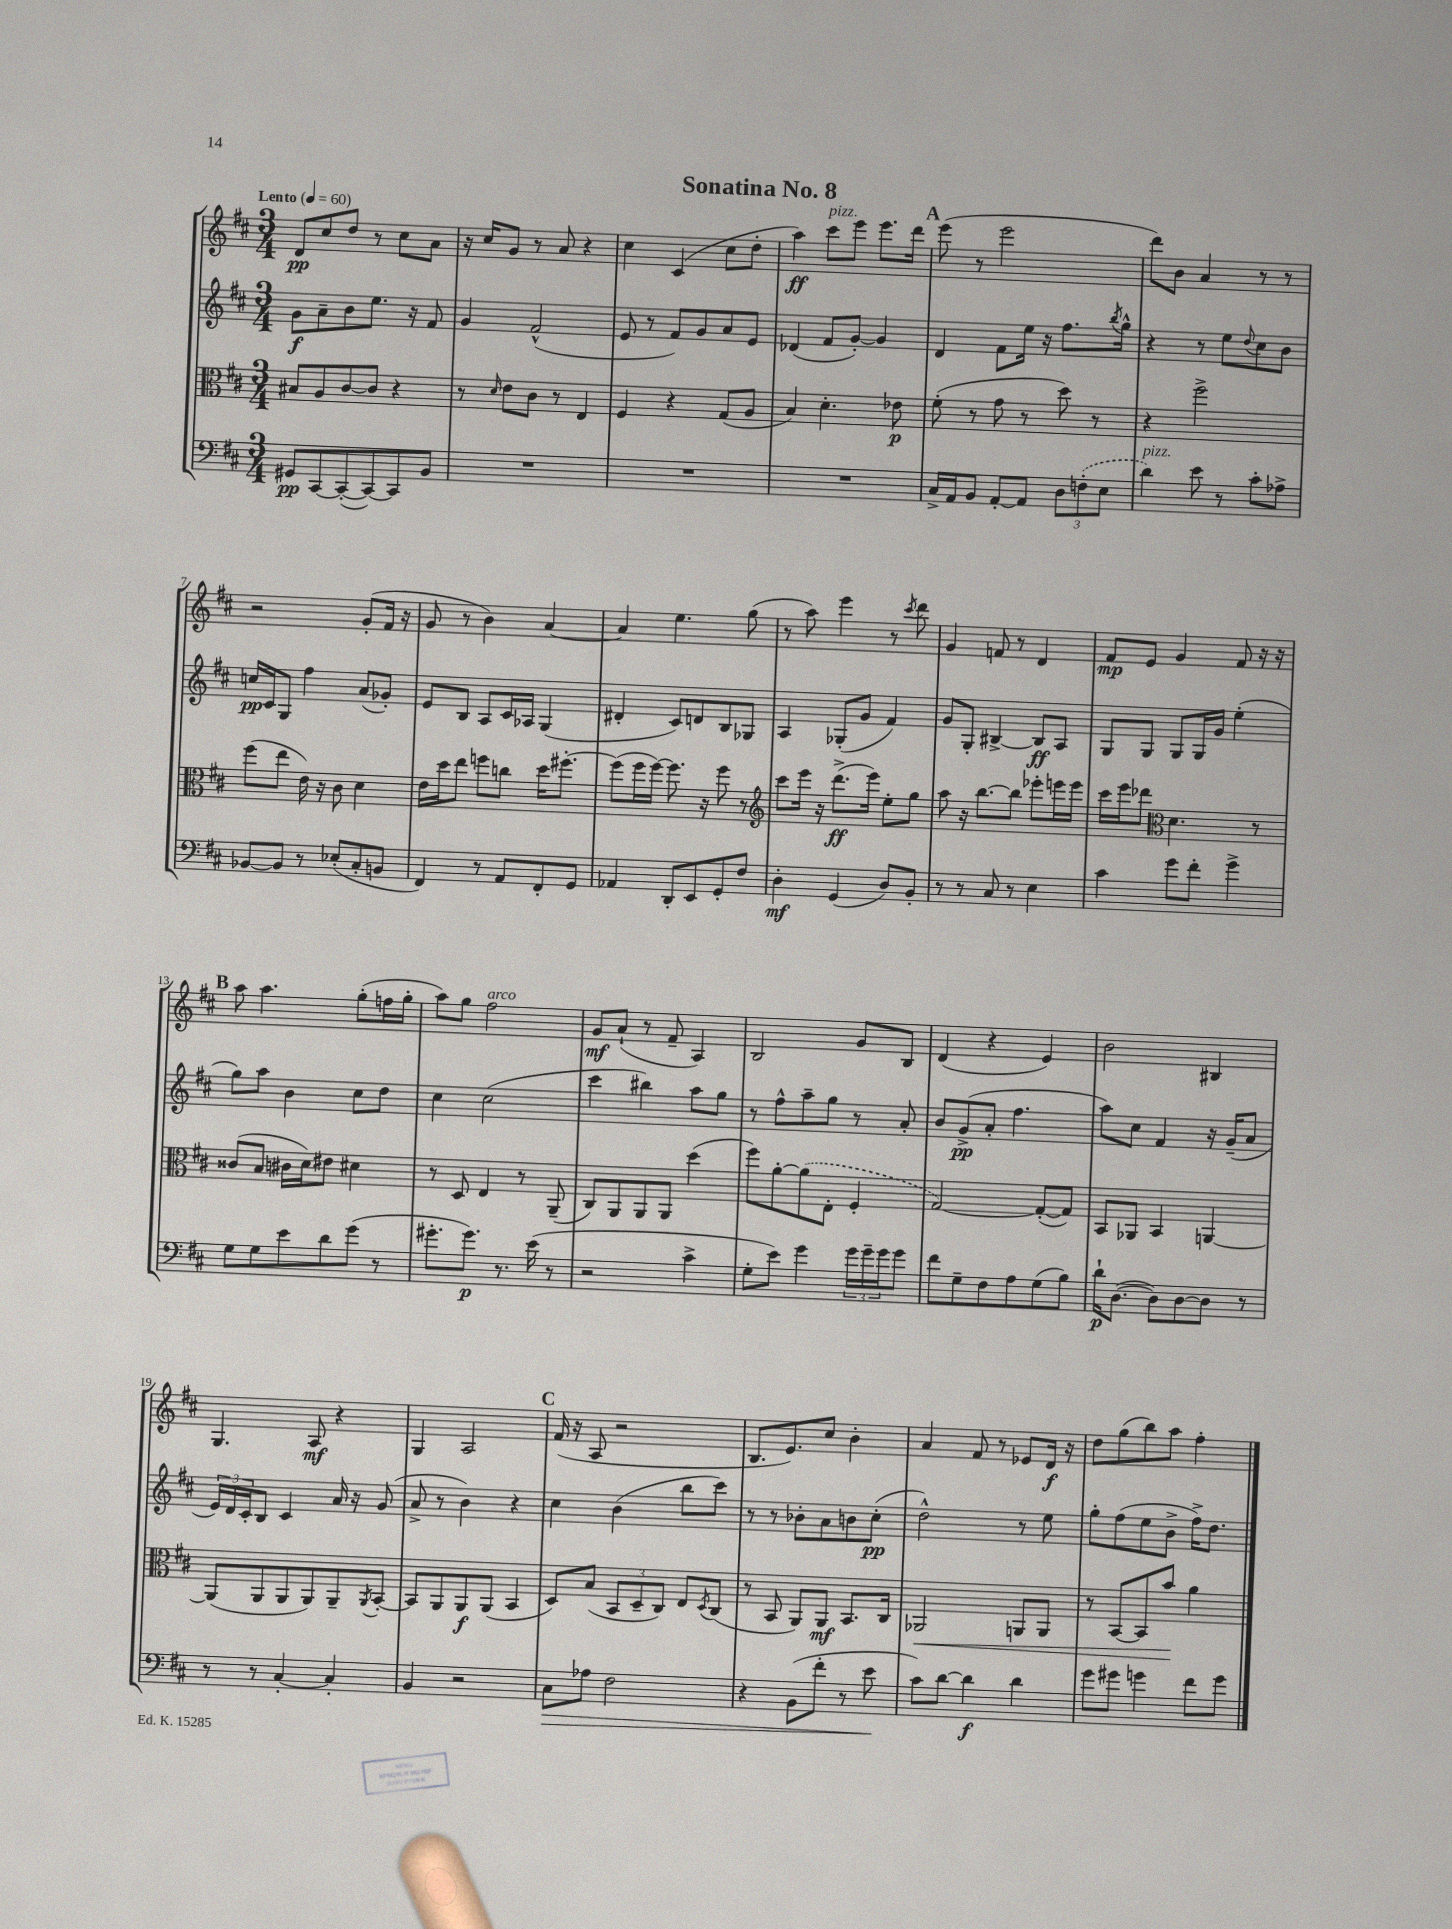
\header { title = "Sonatina No. 8" }
<<
\new StaffGroup <<
\new Staff = "s0" {
    \clef treble \key d \major \numericTimeSignature \time 3/4 \tempo "Lento" 4 = 60
    d'8\pp cis''8 d''8 r8 cis''8 a'8 |
    r16 cis''16 g'8 r8 a'8 r4 |
    cis''4 cis'4( cis''8 d''8-. |
    a''4\ff) cis'''8^\markup { \italic "pizz." } e'''8 e'''8. d'''16 |
    \mark \markup { \bold "A" } e'''8( r8 e'''2 |
    d'''8) b'8 a'4 r8 r8 |
    r2 g'8-.( fis'16 r16 |
    g'8 r8 b'4) a'4~ |
    a'4 e''4. g''8( |
    r8 a''8) e'''4 r8 \acciaccatura { cis'''8 } d'''8 |
    g'4 f'8 r8 d'4 |
    fis'8\mp e'8 g'4 fis'8 r16 r16 |
    \mark \markup { \bold "B" } a''8 a''4. g''8-.( f''16 g''16-. |
    a''8) g''8 fis''2^\markup { \italic "arco" } |
    g'8\mf a'8-!( r8 fis'8-- a4) |
    b2 g'8 b8 |
    d'4( r4 e'4) |
    b'2 bis4 |
    g4. a8\mf r4 |
    g4 a2 |
    \mark \markup { \bold "C" } fis'16( r16 a8 r2 |
    b8. e'8.) cis''8 b'4-. |
    a'4 fis'8 r8 ees'8 d'16\f r16 |
    d''8 g''8( b''8) a''8 fis''4-. \bar "|." |
}
\new Staff = "s1" {
    \clef treble \key d \major \numericTimeSignature \time 3/4
    g'8\f a'8-- b'8 e''8. r16 fis'8 |
    g'4 fis'2-^( |
    e'8 r8 fis'8) g'8 a'8 e'8 |
    des'4( fis'8 g'8~-.) g'4 |
    \mark \markup { \bold "A" } d'4 fis'8 e''16 r16 fis''8. \acciaccatura { b''8 } g''16-^ |
    r4 r8 e''8 \appoggiatura { d''8 } cis''8 b'8 |
    c''16\pp cis'16 g8 fis''4 a'8( ges'8-.) |
    e'8 b8 a8 cis'16 aes16 g4( |
    dis'4-. cis'8) d'8 b8 ges8 |
    a4 ges8-.( g'8 fis'4) |
    g'8 g8-. bis4~-> bis8\ff a8 |
    g8 g8 g8 g16 g'16 e''4-.( |
    \mark \markup { \bold "B" } g''8) a''8 b'4 cis''8 d''8 |
    cis''4 cis''2( |
    cis'''4 bis''4) a''8 g''8 |
    r8 fis''8-^ a''8-- g''8 r8 a'8-. |
    b'8 g'8->\pp( a'8-. fis''4. |
    a''8) cis''8 fis'4 r16 g'16--( a'8 |
    \tuplet 3/2 { e'16) d'16 cis'16-. } b8 cis'4 a'16 r16 g'8( |
    a'8-> r8 b'4) r4 |
    \mark \markup { \bold "C" } cis''4 b'4( b''8 cis'''8) |
    r8 r8 bes'8-. a'8 b'8 cis''8-.\pp( |
    d''2-^) r8 e''8 |
    g''8-. fis''8( e''8 b'8-> fis''16->) d''8. \bar "|." |
}
\new Staff = "s2" {
    \clef alto \key d \major \numericTimeSignature \time 3/4
    bis8 a8 cis'8~ cis'8 r4 |
    r8 \grace { d'16 } e'8 cis'8 r8 e4 |
    fis4 r4 g8( a8 |
    b4) d'4.-. ees'8\p |
    \mark \markup { \bold "A" } fis'8-.( r8 g'8 r8 d''8) r8 |
    r4 fis''2-> |
    fis''8( e''8 e'16) r16 cis'8 d'4 |
    e'16 d''16 e''8 f''8 c''8 d''16 fis''8.~-. |
    fis''8( fis''16 fis''16~) fis''8. r16 fis''8 r8 |
    \clef treble cis'''8 e'''16 r16 d'''8.->\ff( e'''16) e''8-. g''8 |
    a''8 r16 b''8.~ b''8 ees'''8-. e'''16 e'''16 |
    cis'''16 e'''16 des'''8 \clef alto d'4. r8 |
    \mark \markup { \bold "B" } cisis'8( b8 cis'16 d'16) eis'8 dis'4 |
    r8 d8 e4 r8 a,8--( |
    cis8) a,8 a,8 a,8 d''4( |
    fis''8) a'8~-. \once \slurDashed a'8( e8-. fis4-. |
    g2~) g8~-.( g8) |
    b,8 aes,8 b,4 a,4~ |
    a,8( a,8 a,8 a,8) a,8-- \acciaccatura { a,8 } b,8~-. |
    b,8 a,8 a,8\f a,8( b,4 |
    \mark \markup { \bold "C" } d8) b8( \tuplet 3/2 { b,8 d8-- cis8) } e8 \acciaccatura { d8 } cis8( |
    r8 b,8 a,8) a,8\mf b,8. cis16 |
    aes,2\< a,8 a,8 |
    r8 b,8~ b,8 b'8\! a'4 \bar "|." |
}
\new Staff = "s3" {
    \clef bass \key d \major \numericTimeSignature \time 3/4
    gis,8\pp cis,8~ cis,8~-.( cis,8~) cis,8 b,8 |
    R2. |
    R2. |
    R2. |
    \mark \markup { \bold "A" } cis16-> a,16 b,8 a,8~-. a,8 \tuplet 3/2 { d8 \once \slurDashed f8-.( e8 } |
    d'4^\markup { \italic "pizz." }) e'8 r8 cis'8-. aes8-> |
    bes,8~ bes,8 r8 ees8-.( cis8-. b,8 |
    fis,4) r8 a,8 fis,8-. g,8 |
    aes,4 d,8-. e,8 g,8-. fis8 |
    d4-.\mf g,4( d8) b,8-. |
    r8 r8 cis8 r8 e4 |
    cis'4 g'8 fis'8-. g'4-> |
    \mark \markup { \bold "B" } g8 g8 e'8 d'8 g'8( r8 |
    gis'8.-. gis'8.\p) r8. e'16( r8 |
    r2 cis'4-> |
    g8-. e'8) g'4 \tuplet 3/2 { g'16 g'16-- g'16 } g'8 |
    fis'8 g8-- fis8 a8 g8( b8) |
    d'16-!\p d8.~( d8) d8~ d8 r8 |
    r8 r8 cis4~-. cis4-. |
    b,4 r2 |
    \mark \markup { \bold "C" } cis8\> aes8 fis2 |
    r4 b,8( fis'8-. r8 e'8\! |
    cis'8) d'8~ d'4\f d'4 |
    g'8 gis'8 g'4 fis'8 g'8 \bar "|." |
}
>>
>>
